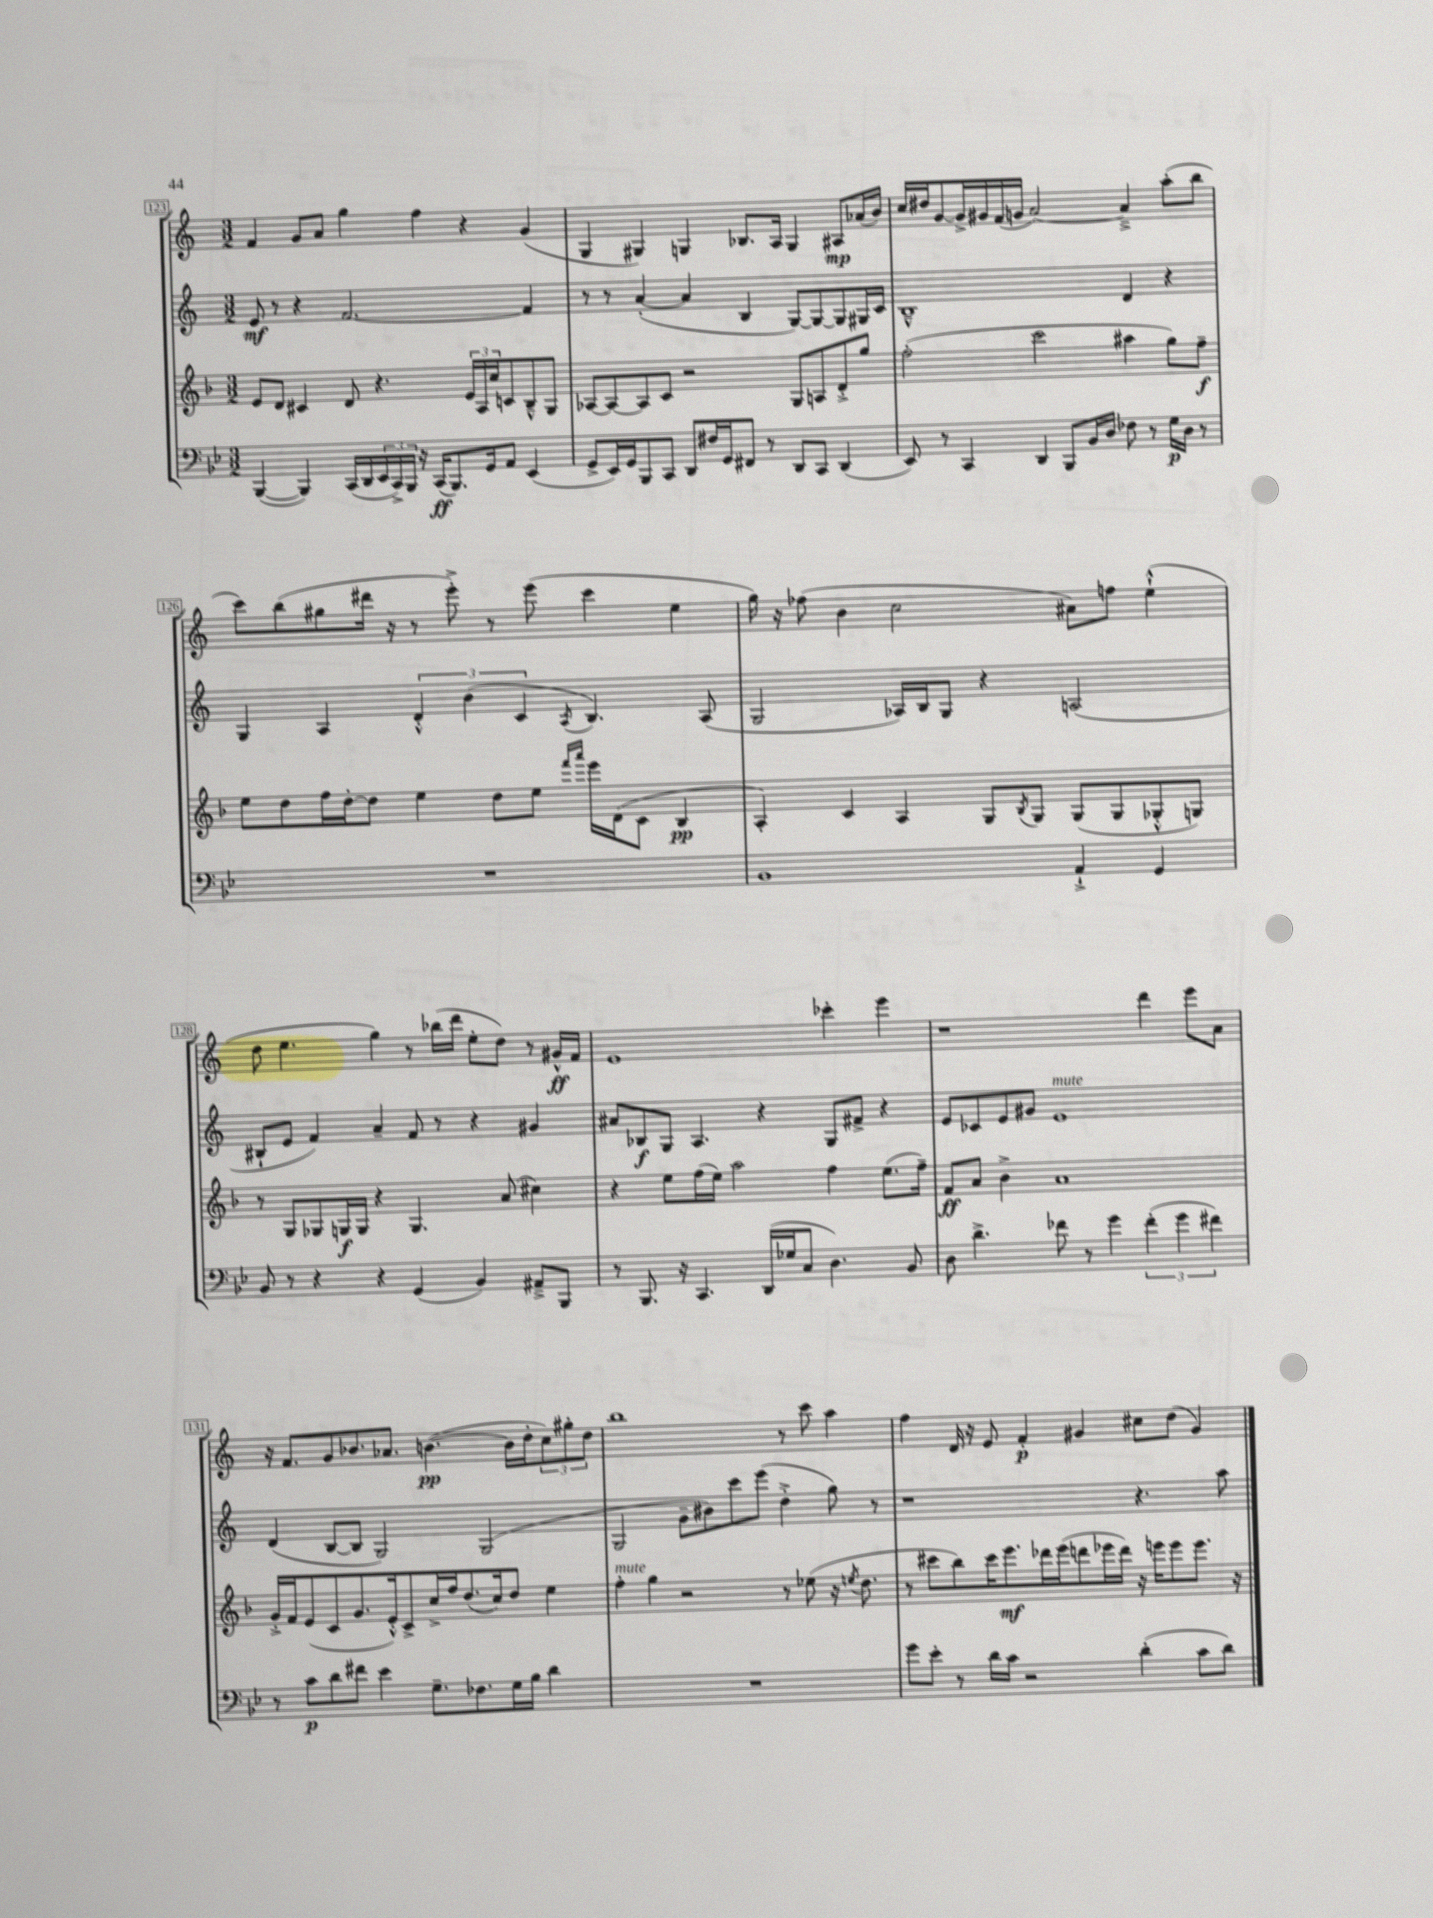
<<
\new StaffGroup <<
\new Staff = "s0" {
    \clef treble \key c \major \numericTimeSignature \time 3/2
    f'4 g'8 a'8 g''4 f''4 r4 g'4( |
    g4 gis4) g4 bes8. a16 g4 ais8\mp aes'16( b'16) |
    c''16 dis''16 g'8~ g'16-> gis'16 f'16( g'16 a'2~) a'4---> a''8-.( b''8 |
    c'''8) b''8( gis''8 dis'''16 r16 r8 e'''8-.->) r8 e'''8( c'''4 e''4 |
    g''16) r16 fes''8( b'4 c''2 ais'8) f''8 e''4-!-^( |
    d''8 e''4. g''4) r8 bes''16( d'''16 e''8-. d''8) r8 gis'16-^\ff f'16 |
    e'1 ces'''4-. e'''4 |
    r1 d'''4 e'''8 a'8 |
    r16 f'8. g'8 bes'8. aes'8. b'4.~\pp( b'16 d''16-. \tuplet 3/2 { c''8) gis''8-. d''8 } |
    b''1 r8 c'''8 a''4 |
    f''4 d'16 r16 e'8 f'4-.\p gis'4 cis''8 d''8( gis'4) \bar "|." |
}
\new Staff = "s1" {
    \clef treble \key c \major \numericTimeSignature \time 3/2
    e'8\mf r8 r4 f'2.~ f'4 |
    r8 r8 a'4~-.( a'4 b4 g8~) g8~ g8 gis16 c'16 |
    b1---^ d'4 r4 |
    g4 a4 \tuplet 3/2 { d'4-.-^ b'4( c'4 } \acciaccatura { a8 } b4.) a8( |
    g2 aes16) b16 g8 r4 a2( |
    bis8-! e'8 f'4) a'4-- f'8 r8 r4 gis'4 |
    ais'8 bes8\f g8 a4. r4 g8 fis'8-> r4 |
    e'8 ces'8 e'8 gis'8 e'1^\markup { \italic "mute" } |
    d'4( b8~ b8 g2) g2( |
    g2 g'8-- bis'8) c'''8 e'''8( d''4-.-> g''8) r8 |
    r1 r4. a''8 \bar "|." |
}
\new Staff = "s2" {
    \clef treble \key f \major \numericTimeSignature \time 3/2
    e'8 d'8 cis'4 d'8 r4. \tuplet 3/2 { e'16 a16 c''16 } c'8 bes8---^ g8 |
    aes8~ aes8~ aes8 c'8 r2 g8 a8 d'8-.-> g''8 |
    f''2-.( c'''2 ais''4 g''8) f''8--\f |
    e''8 d''8 f''16 d''16~-. d''8 e''4 d''8 e''8 \grace { f'''16 a'''16 } e'''16 d'16( c'8 bes4\pp |
    a4-.) c'4 a4 g8 \acciaccatura { bes8 } g8 g8( g8 ges8-.-^ g8) |
    r8 g8 ges8 g16\f g16 r4 g4. a'8( cis''4) |
    r4 e''8 f''16( e''16) a''2 f''4 e''8.( f''16--) |
    f'8\ff a'8 bes'4-> a'1 |
    g'16-.-> f'16 e'8( c'8 g'8. e'16-.-^) c'8-> c''16-> f''16 d''8.( c''16) d''8 e''4 |
    f''4-.^\markup { \italic "mute" } g''4 r2 r8 ees''8( r16 \acciaccatura { e''8 } d''8. |
    r8 cis'''8 bes''8) cis'''16 e'''8.\mf des'''16 e'''16( d'''8 ees'''16 d'''16) r16 e'''16 e'''8 e'''8. r16 \bar "|." |
}
\new Staff = "s3" {
    \clef bass \key bes \major \numericTimeSignature \time 3/2
    bes,,4~( bes,,4) c,16( d,16 \tuplet 3/2 { ees,16 c,16->) bes,,16 } r16 c,16\ff( bes,,8.) g,16 a,8 ees,4( |
    g,8-> ees,16) g,16 bes,,8 c,8 d,8 fis16 g,16 fis,8 r8 d,8 c,8 d,4( |
    ees,8) r8 c,4 d,4 bes,,8 bes,16 d16 fes8 r8 g16\p d16 r8 |
    R1. |
    bes,1 a,4-!-> g,4 |
    bes,8 r8 r4 r4 g,4( bes,4) ais,8---> bes,,8 |
    r8 bes,,8. r16 c,4. d,16( ges16 c8 d4.) bes,8 |
    d8 d'4.-> fes'8 r8 g'4 \tuplet 3/2 { fes'4-.( g'4 fis'4) } |
    r8 c'8\p d'8 fis'8 ees'4 g8.-- fes8. g16 bes16 d'4 |
    R1. |
    g'8 ees'8-. r8 d'16 c'16 r2 d'4-.( c'8 d'8) \bar "|." |
}
>>
>>
\layout { \context { \Score currentBarNumber = #123 \override BarNumber.stencil = #(make-stencil-boxer 0.1 0.3 ly:text-interface::print) } }
